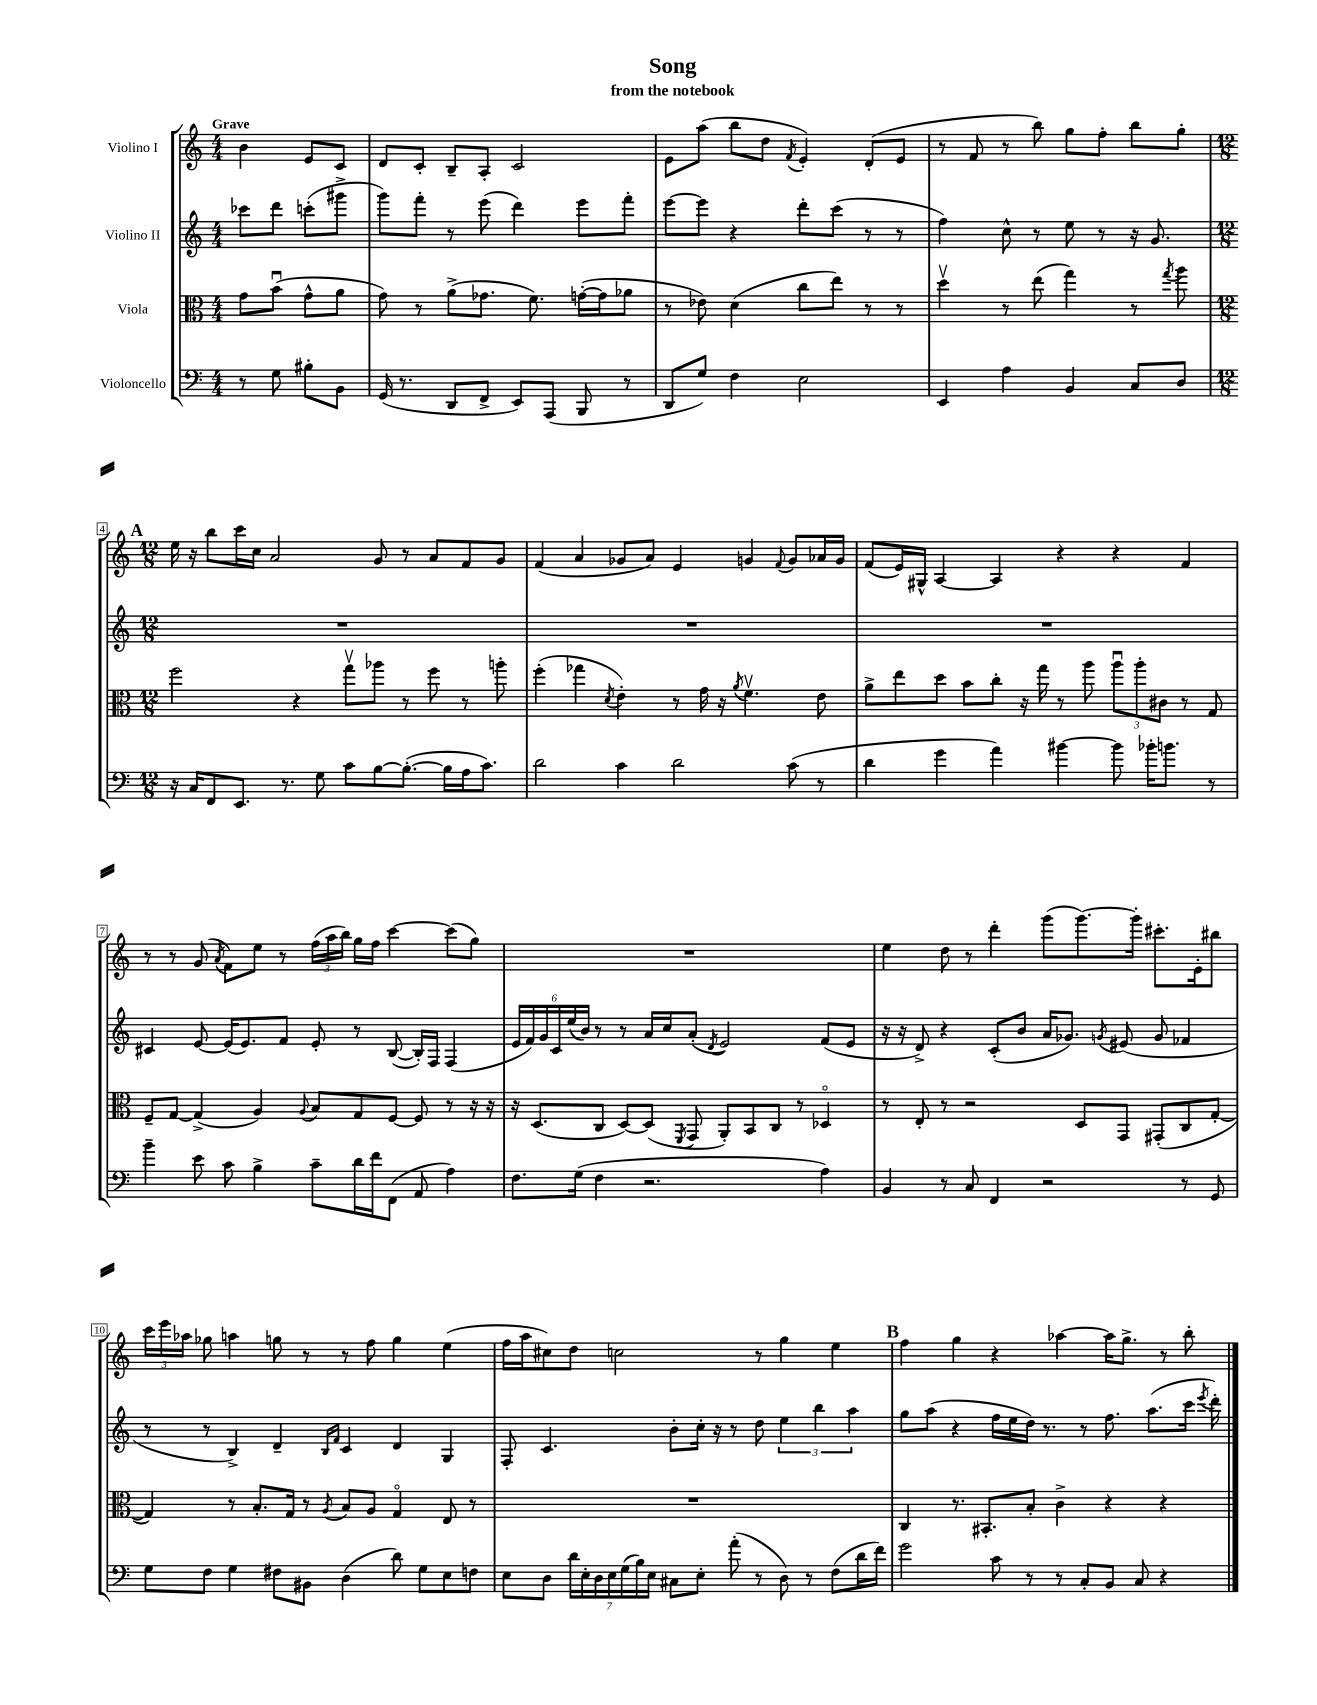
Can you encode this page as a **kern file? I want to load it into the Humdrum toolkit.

**kern	**kern	**kern	**kern
*part4	*part3	*part2	*part1
*staff4	*staff3	*staff2	*staff1
*I"Violoncello	*I"Viola	*I"Violino II	*I"Violino I
*clefF4	*clefC3	*clefG2	*clefG2
*k[]	*k[]	*k[]	*k[]
*M4/4	*M4/4	*M4/4	*M4/4
=	=	=	=
!	!	!	!LO:TX:a:B:t=Grave
8r	8g\L	8ccc-X\L	4b\
8G\	(8bu\J	8ddd\J	.
8B#X'\L	8g^^\L	(8cccn'\L	8e/L
8BB\J	8a\J	8ggg#X^\J	8c/J
=1	=1	=1	=1
(16GG/	8g\)	8ggg\L)	8d/L
8.r	.	.	.
.	8r	8fff'\J	8c'/J
8DD/L	(8a^\L	8r	8B~/L
8FF^/J	8.g-X\J	(8eee\	8A'/J
8EE/L)	.	4ddd\)	2c/
.	8.f\)	.	.
(8AAA/J	.	.	.
8BBB/	([16gn'\LL	8eee\L	.
.	16g\J]	.	.
8r	8a-X\J	8fff'\J	.
=2	=2	=2	=2
8DD/L	8r	[8eee\L	8e\L
8G/J)	8e-X\)	8eee\J]	(8aa\J
4F\	(4d\	4r	8bb\L
.	.	.	8dd\J
.	.	.	8qf/
2E\	8cc\L	8ddd'\L	4e'/)
.	8ee\J)	(8ccc\J	.
.	8r	8r	(8d'/L
.	8r	8r	8e/J
=3	=3	=3	=3
4EE/	4ddv\	4ff\)	8r
.	.	.	8f/
4A\	8r	8cc^^\	8r
.	(8ee\	8r	8bb\)
4BB/	4gg\)	8ee\	8gg\L
.	.	8r	8ff'\J
8C/L	8r	16r	8bb\L
.	.	8.g/	.
.	8qgg/	.	.
8D/J	8aa\	.	8gg'\J
!!LO:LB:g=z
!!LO:REH:place=s1:t=A
=4	=4	=4	=4
*M12/8	*M12/8	*M12/8	*M12/8
16r	2ff\	1.r	16ee\
16C/KL	.	.	16r
8FF/	.	.	8bb\L
8.EE/J	.	.	16ccc\L
.	.	.	16cc\JJ
.	.	.	2a/
8.r	.	.	.
.	4r	.	.
8G\	.	.	.
8c\L	8ggv\L	.	.
[8B\	8aa-X\J	.	8g/
(8.B'\J_	8r	.	8r
.	8ff\	.	8a/L
16B\LL]	.	.	.
16A\J	8r	.	8f/
8.c\J)	.	.	.
.	8aan'\	.	8g/J
=5	=5	=5	=5
2d\	(4ff'\	1.r	(4f/
.	4gg-X\	.	4a/
.	8qd/	.	.
4c\	4e'\)	.	8g-X/L
.	.	.	8a/J)
2d\	8r	.	4e/
.	16g\	.	.
.	16r	.	.
.	8qa/	.	.
.	4.fv\	.	4gn/
.	.	.	8qqf/
(8c\	.	.	8g/L
8r	8e\	.	16a-X/L
.	.	.	16g/JJ
=6	=6	=6	=6
4d\	8a^\L	1.r	(8f/L
.	8ee\	.	16e/L)
.	.	.	16G#X^^/JJ
4g\	8dd\J	.	[4A/
.	8b\L	.	.
4a\)	8cc'\J	.	4A/]
.	16r	.	.
.	16gg\	.	.
[4b#X\	8r	.	4r
.	8aa\	.	.
8b#\]	12aau\L	.	4r
.	12aa'\	.	.
16b-X'\KL	.	.	.
.	12c#X\J	.	.
8.bn\J	.	.	.
.	8r	.	4f/
8r	8G/	.	.
!!LO:LB:g=z
=7	=7	=7	=7
4b~\	8F~/L	4c#X/	8r
.	[8G/J	.	8r
8e\	(4G^/]	[8e/	(8g/
.	.	.	8qa/
8c\	.	(16e/KL]	8f\L)
.	.	8.e/)	.
4B^\	4A/)	.	8ee\J
.	.	8f/J	8r
.	8qqA/	.	.
8c~\L	8B/L	8e'/	(24ff\LL
.	.	.	24aa\
.	.	.	24bb\JJ)
16d\L	8G/	8r	16gg\LL
16f\J	.	.	16ff\JJ
(8FF\J	[8F/J	([8B/	[4ccc\
8AA/	8F/]	16B'/LL])	.
.	.	16F/JJ	.
4A\)	8r	(4F/	(8ccc\L]
.	16r	.	8gg\J)
.	16r	.	.
=8	=8	=8	=8
8.F\L	16r	24e/LL	1.r
.	.	24f/)	.
.	(8.D/L	.	.
.	.	24g/	.
.	.	24c/	.
.	.	(24ee/	.
(16G\Jk	.	.	.
.	.	24b/JJ)	.
4F\	8C/J	8r	.
.	[8D/L)	8r	.
2.r	(8D/J]	16a/LL	.
.	.	16cc/J	.
.	8qFF/	.	.
.	8GG/	(8a'/J	.
.	.	8qd/	.
.	8AA'/L)	2e/)	.
.	8BB/	.	.
.	8C/J	.	.
.	8r	.	.
4A\)	4D-X/	(8f/L	.
.	.	8e/J	.
=9	=9	=9	=9
4BB/	8r	16r	4ee\
.	.	16r	.
.	8E'/	8d^/)	.
8r	8r	4r	8dd\
8C/	2r	.	8r
4FF/	.	(8c'/L	4ddd'\
.	.	8b/J	.
2r	.	16a/KL	(8ggg\L
.	.	8.g-X/J)	.
.	8D/L	.	[8.ggg\)
.	.	8qgn/	.
.	8GG/J	(8e#X/	.
.	.	.	16ggg'\Jk]
.	(8GG#X'/L	8g/	8.ccc#X'\L
8r	8C/	4f-X/	.
.	.	.	16e'\k
8GG/	[8G'/J	.	8bb#X\J
!!LO:LB:g=z
=10	=10	=10	=10
8G\L	4G/])	8r	24ccc\LL
.	.	.	24eee\
.	.	.	24aa-X\JJ
8F\J	.	8r	8gg-X\
4G\	8r	4B^/)	4aan\
.	8.B'/L	.	.
8F#X\L	.	4d~/	8ggn\
.	16G/Jk	.	.
8BB#X\J	8r	.	8r
.	.	16qqB/LL	.
.	8qA/	16qqf/JJ	.
(4D\	8B/L	4c/	8r
.	8A/J	.	8ff\
8d\)	4G/	4d/	4gg\
8G\L	.	.	.
8E\	8E/	4G/	(4ee\
8Fn\J	8r	.	.
=11	=11	=11	=11
8E\L	1.r	8F'/	16ff\LL
.	.	.	16aa\J
8D\J	.	4.c/	8cc#X\)
28d\LL	.	.	8dd\J
28E'\	.	.	.
28D\	.	.	.
28E\	.	.	.
.	.	.	2ccn\
(28G\	.	.	.
28B\)	.	.	.
28E\JJ	.	.	.
8C#X\L	.	8b'\L	.
8E'\J	.	16cc'\Jk	.
.	.	16r	.
(8a'\	.	8r	.
8r	.	8dd\	8r
8D\)	.	6ee\	4gg\
8r	.	.	.
.	.	6bb\	.
(8F\L	.	.	4ee\
.	.	6aa\	.
16d\L	.	.	.
16f\JJ)	.	.	.
!!LO:REH:place=s1:t=B
=12	=12	=12	=12
2g\	4C/	8gg\L	4ff\
.	.	(8aa\J	.
.	8.r	4r	4gg\
.	8.BB#X'/L	.	.
8c\	.	16ff\LL	4r
.	.	16ee\	.
8r	8B'/J	16dd\JJ)	.
.	.	8.r	.
8r	4c^\	.	[4aa-X\
8C'/L	.	8r	.
8BB/J	4r	8.ff\	16aa-\KL]
.	.	.	8.gg^\J
8C/	.	.	.
.	.	(8.aa\L	.
4r	4r	.	8r
.	.	16ccc\Jk	8bb'\
.	.	8qeee/	.
.	.	16ddd'\)	.
==	==	==	==
*-	*-	*-	*-
